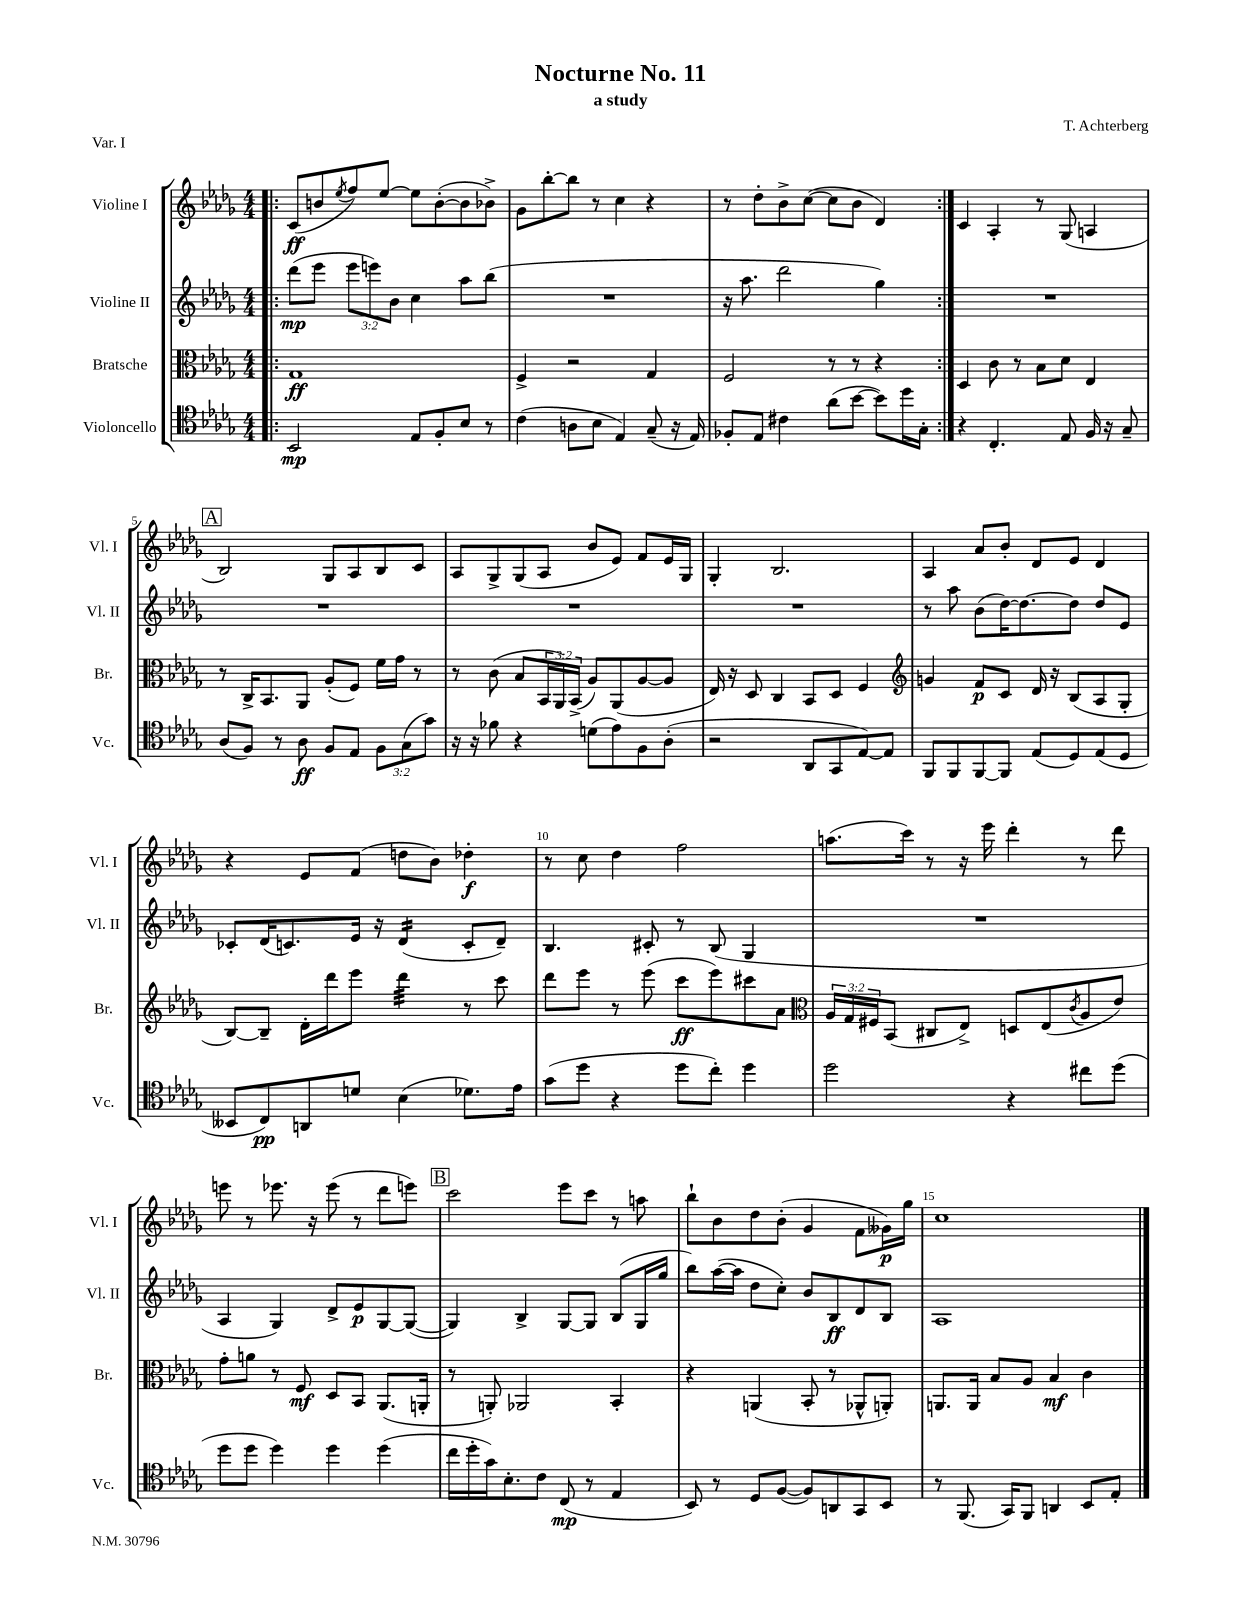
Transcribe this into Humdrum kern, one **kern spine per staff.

**kern	**kern	**kern	**kern
*staff4	*staff3	*staff2	*staff1
*clefC4	*clefC3	*clefG2	*clefG2
*k[b-e-a-d-g-]	*k[b-e-a-d-g-]	*k[b-e-a-d-g-]	*k[b-e-a-d-g-]
*M4/4	*M4/4	*M4/4	*M4/4
=!|:	=!|:	=!|:	=!|:
2BB-	1G-	(8ddd-	(8c
.	.	8eee-	8b
.	.	.	8qee-
.	.	12eee-	8ff)
.	.	12eee)	.
.	.	.	[8ee-
.	.	12b-	.
8E-	.	4cc	8ee-]
8F'	.	.	([8b'
8B-	.	8aa-	8b]
8r	.	(8bb-	8b-^)
=	=	=	=
(4c	4F^	1r	8g-
.	.	.	[8bb-'
8A	2r	.	8bb-]
8B-	.	.	8r
4E-)	.	.	4cc
(8G-~	4G-	.	4r
16r	.	.	.
16E-)	.	.	.
=	=	=	=
8F-'	2F	16r	8r
.	.	8.aa-	.
8E-	.	.	8dd-'
4c#	.	2ddd-	8b-^
.	.	.	([8cc
(8a-	8r	.	8cc]
[8b-	8r	.	8b-
8b-])	4r	4gg-)	4d-)
16dd-	.	.	.
16G-'	.	.	.
=:|!	=:|!	=:|!	=:|!
4r	4D-	1r	4c
4.C'	8c	.	4A-'
.	8r	.	.
.	8B-	.	8r
8E-	8d-	.	(8G-
16F	4E-	.	4A
16r	.	.	.
8G-~	.	.	.
=	=	=	=
(8A-	8r	1r	2B-)
8F)	16C^	.	.
.	8.BB-	.	.
8r	.	.	.
8A-	8AA-	.	.
8F	(8A-'	.	8G-
8E-	8F)	.	8A-
12F	16f	.	8B-
.	16g-	.	.
(12G-	.	.	.
.	8r	.	8c
12g-)	.	.	.
=	=	=	=
16r	8r	1r	8A-
16r	.	.	.
8f-	(8c	.	8G-^
4r	8B-	.	(8G-
.	24BB-	.	8A-
.	24AA-)	.	.
.	(24BB-^	.	.
(8d	8A-)	.	8b-
8e-)	(8AA-	.	8e-)
8F	[8A-	.	8f
(8A-'	8A-]	.	16e-
.	.	.	16G-
=	=	=	=
2r	16E-)	1r	4G-'
.	16r	.	.
.	8D-	.	.
.	4C	.	2.B-
8AA-	8BB-	.	.
8GG-	8D-	.	.
[8E-)	4F	.	.
8E-]	.	.	.
=	=	=	=
*	*clefG2	*	*
8FF	4g	8r	4A-
8FF	.	8aa-	.
[8FF	8f	(8b-	8a-
8FF]	8c	[16dd-)	8b-'
.	.	8.dd-_	.
(8E-	16d-	.	8d-
.	16r	.	.
8D-)	(8B-	8dd-]	8e-
(8E-	8A-	8dd-	4d-
8D-	8G-'	8e-	.
=	=	=	=
8BB--	[8B-)	8c-'	4r
8C)	8B-~]	(16d-	.
.	.	8.c)	.
8AA	16d-'	.	8e-
.	16ddd-	.	.
8d	8eee-	16e-	(8f
.	.	16r	.
(4B-	4ddd-	(4d-	8dd
.	.	.	8b-)
8.d-)	8r	8c'	4dd-'
.	8ccc	8d-~)	.
16e-	.	.	.
=	=	=	=
(8g-	8ddd-	4.B-	8r
8dd-	8eee-	.	8cc
4r	8r	.	4dd-
.	(8eee-	8c#'	.
8dd-	8ccc	8r	2ff
8cc')	8eee-)	(8B-	.
4dd-	8ccc#	4G-	.
.	8a-	.	.
=	=	=	=
*	*clefC3	*	*
2dd-	24A-	1r	(8.aa
.	24G-	.	.
.	24F#	.	.
.	(8BB-	.	.
.	.	.	16ccc)
.	8C#	.	8r
.	8E-^)	.	16r
.	.	.	16eee-
4r	8D	.	4ddd-'
.	(8E-	.	.
.	8qc	.	.
8cc#	8A-	.	8r
(8dd-	8e-)	.	8ddd-
=	=	=	=
8dd-	8g-'	4A-	8eee
8dd-	8a	.	8r
4dd-)	8r	4G-)	8.eee-
.	8F	.	.
.	.	.	16r
4dd-	8D-	8d-^	(8eee-
.	8BB-	8e-	8r
(4dd-	(8.AA-	[8G-	8ddd-
.	.	(8G-_	8eee)
.	16AA'	.	.
=	=	=	=
16cc	8r	4G-])	2ccc
16dd-'	.	.	.
16g-)	8AA')	.	.
8.B-'	.	.	.
.	2AA-	4B-^	.
8c	.	.	.
(8C	.	[8G-	8eee-
8r	.	8G-]	8ccc
4E-	4BB-'	(8B-	8r
.	.	16G-	8aa
.	.	16gg-	.
=	=	=	=
8BB-)	4r	8bb-)	8bb-`
8r	.	([16aa-	8b-
.	.	16aa-]	.
8D-	(4AA	8dd-	8dd-
([8F	.	8cc')	(8b-'
8F])	8BB-'	8b-	4g-
8AA	8r	8B-	.
8GG-	8AA-^^	8d-	8f
8BB-	8AA')	8B-	16g--)
.	.	.	16gg-
=	=	=	=
8r	8.AA	1A-	1cc
(8.FF	.	.	.
.	16AA	.	.
.	8B-	.	.
16GG-)	.	.	.
8FF	8A-	.	.
4AA	4B-	.	.
8BB-	4c	.	.
8E-'	.	.	.
==	==	==	==
*-	*-	*-	*-
